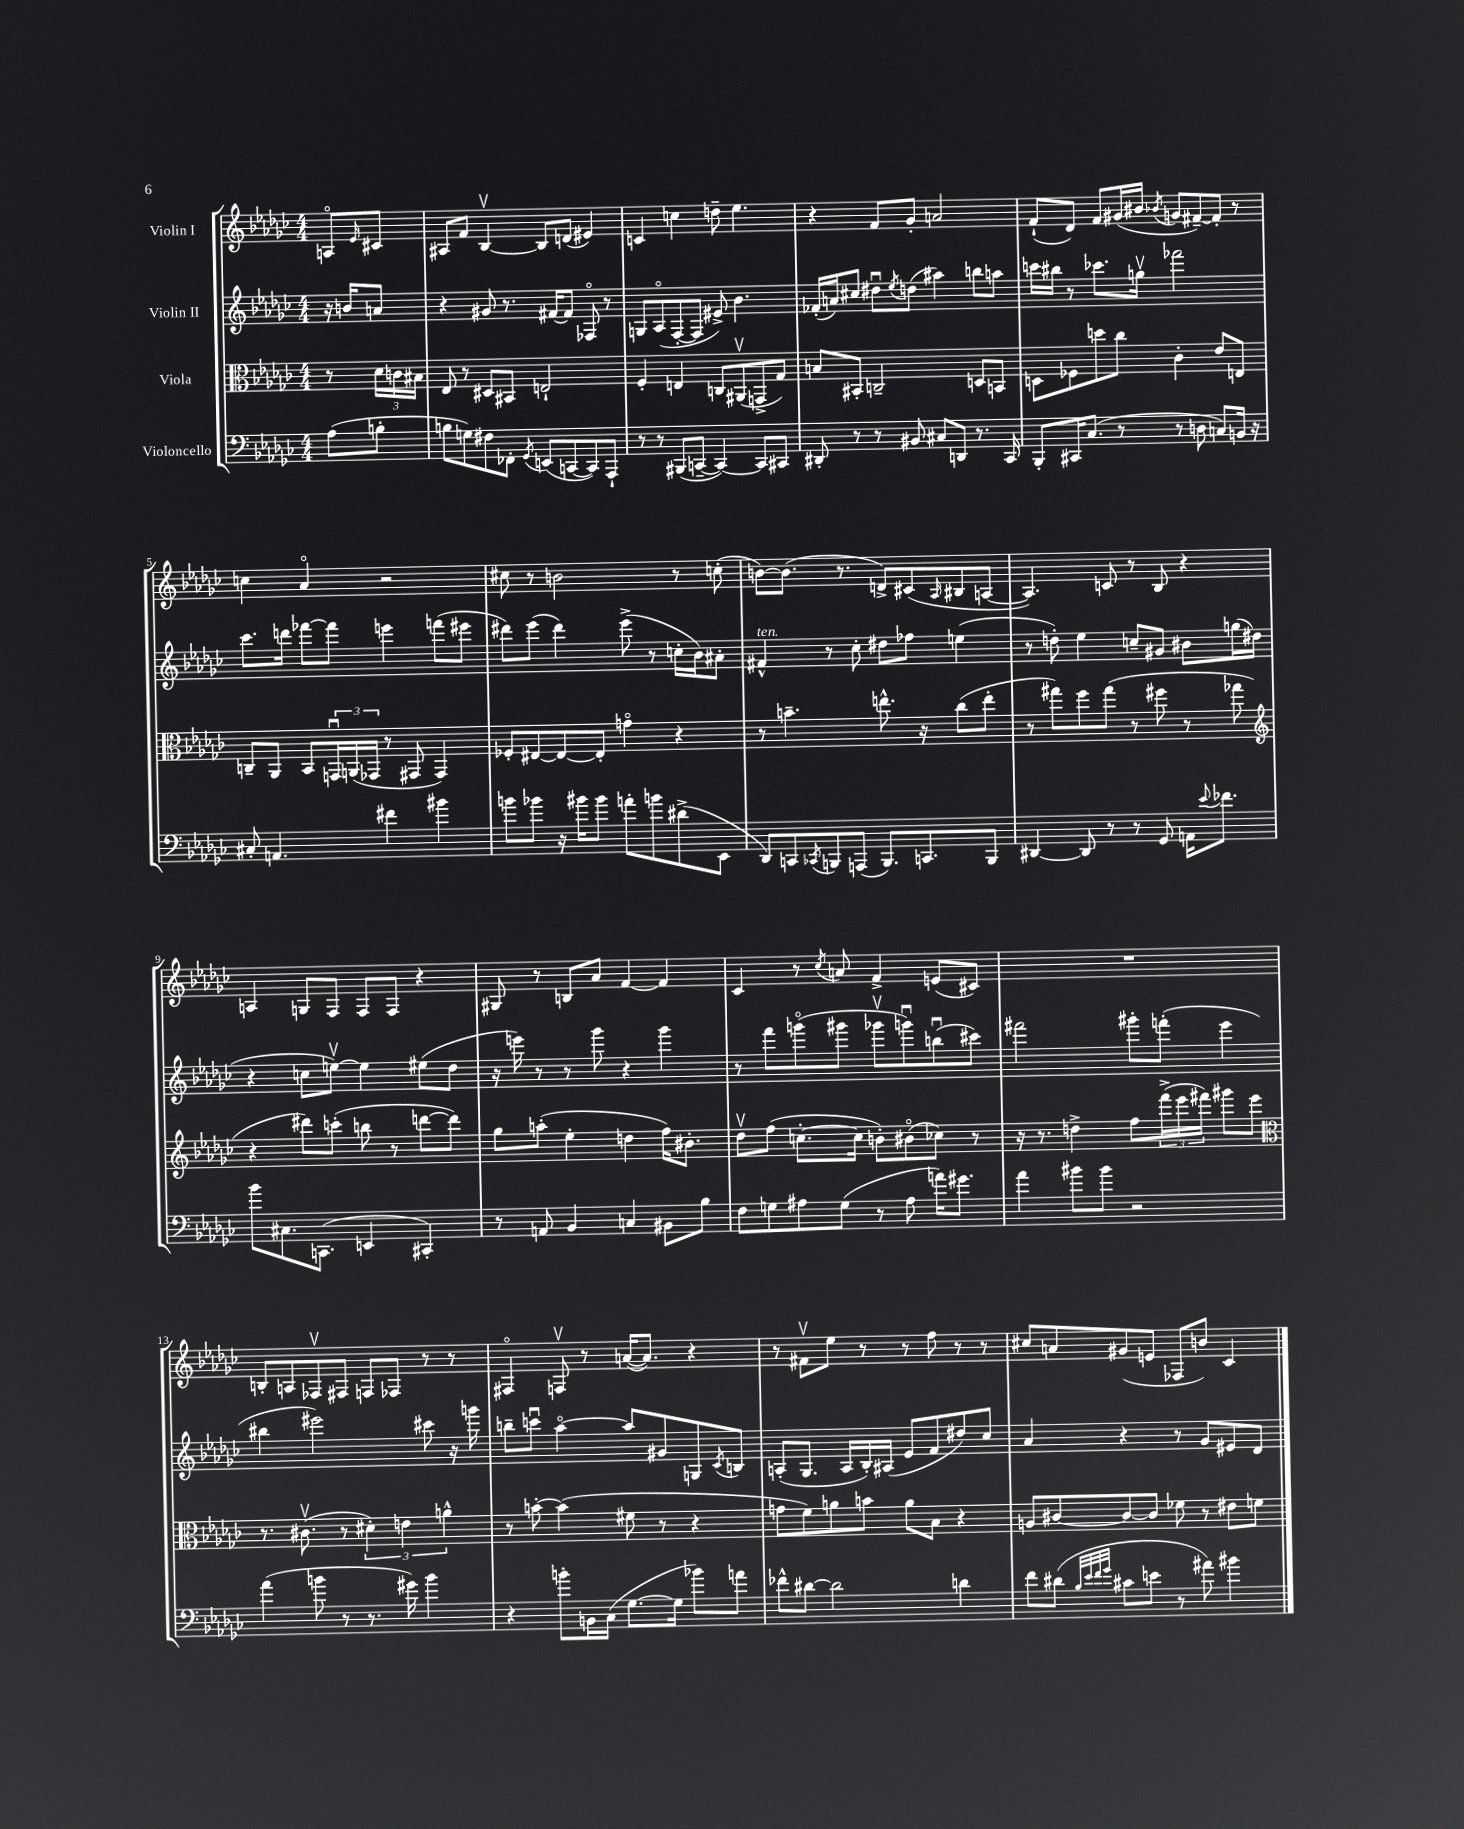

**kern	**kern	**kern	**kern
*part4	*part3	*part2	*part1
*staff4	*staff3	*staff2	*staff1
*I"Violoncello	*I"Viola	*I"Violin II	*I"Violin I
*clefF4	*clefC3	*clefG2	*clefG2
*k[b-e-a-d-g-c-]	*k[b-e-a-d-g-c-]	*k[b-e-a-d-g-c-]	*k[b-e-a-d-g-c-]
*M4/4	*M4/4	*M4/4	*M4/4
=	=	=	=
(8A-\L	8r	16r	8An/L
.	.	16bn/KL	.
.	.	.	16qqe-/
8Bn'\J	24d-\LL	8an/J	8c#X/J
.	24cn\	.	.
.	24B#X\JJ	.	.
=1	=1	=1	=1
8Bn\L	8E-/	4r	8A#X/L
8Gn\)	8r	.	8f/J
8F#X\	8D#X/L	8g#X/	[4B-v/
8FF-X'\J	8BB#X/J	8.r	.
8qGG-/	.	.	.
(8EEn/L	2En`/	.	8B-/L]
.	.	[16f#X/KL	.
[8CCn/	.	8f#/J]	(8dn/J
8CC/])	.	8F-X/	4e#X/)
8AAA-`/J	.	8r	.
=2	=2	=2	=2
8r	4F'/	8Gn/L	4cn/
8r	.	(8A-/	.
(8BBB#X/L	4En/	[8F'/	4ccn\
[8CCn~/J	.	8F/J]	.
4CC/_)	8Cn/L	8e#X^/)	8ddn~\
.	(8AA#Xv/	4.b-\	4.ee-\
8CC/L]	8GGn^/	.	.
8CC#X/J	8G-/J)	.	.
=3	=3	=3	=3
8DD#X'/	8Bn/L	(16f-X'/LL	4r
.	.	16an/J)	.
8r	8BB#X'/J	8cc#X/J	.
8r	2Cn~/	8dd#Xu\L	8f/L
.	.	8qee-/	.
8BB#X/	.	(8ddn\J	8g-'/J
8C#X/L	.	4aa#X\)	2an/
8DDn/J	.	.	.
8.r	8Dn/L	8bbn\L	.
.	8BBn/J	8aan\J	.
16CC-/	.	.	.
=4	=4	=4	=4
8BBB-'/L	8Dn\L	16cccn\LL	(8f`/L
.	.	16bb#X\JJ	.
16CC#X/K	8F-X\	8r	8d-/J)
(8.C-/J	.	.	.
.	8ddn\	8.ccc-X\L	8f/L
8r	8cc-\J	.	(16g#X/L
.	.	16ggnv\Jk	16b#X/JJ
.	.	.	8qb-X/
8r	4c-'\	2fff-X\	8gn/L
8Dn\	.	.	[8f#X~/)
8Cn/L)	8e-/L	.	8f#'/J]
16BBn/Jk	8En/J	.	8r
16r	.	.	.
!!LO:LB:g=z
=5	=5	=5	=5
8C#X'/	8Cn~/L	8.ccc-\L	4ccn\
4.AAn/	8AA-/J	.	.
.	.	16dddn\Jk	.
.	8BB-/L	[8fff-X\L	4a-/
.	24GGnu/L	8fff-\J]	.
.	(24AAn/	.	.
.	24GG-X/JJ	.	.
4f#X\	8r	4eeen\	2r
.	8GG#X/	.	.
4b#X\	4GG#/)	(8fffn\L	.
.	.	8eee#X\J	.
=6	=6	=6	=6
8bn\L	8F-X'/L	8ddd#X\L)	8cc#X\
8b-X\J	[8E#X/	(8eee-\J	8r
16r	8E#/_	4ddd#\)	2bn\
16b#X\KL	.	.	.
8b#\J	8E#'/J]	.	.
8an'\L	4gn\	(8eee-^\	.
8bn\	.	8r	.
(8d#X^\	4r	16ccn'\LL	8r
.	.	16b-\J)	.
8EE-\J	.	8a#X'\J	(8ccn'\
=7	=7	=7	=7
!	!	!LO:TX:a:i:t=ten.	!
8DD-/L)	8r	4f#X^^/	[8bn\L)
8CCn/	4.bn~\	.	(8.b\J]
8qCC-X/	.	.	.
8BBBn/	.	8r	.
.	.	.	8.r
(8AAAn/J	.	8cc-'\	.
8.BBB/L)	8.een^^\	8dd#X\L	8dn^/L)
.	.	8ff-X\J	(8c#X/
8.CCn/	16r	.	.
.	.	.	16qqA-/
.	(8cc-\L	(4een\	8B#X/
8BBB/J	8ee'\J	.	[8An/J
=8	=8	=8	=8
[4DD#X/	8r	8r	4.A/])
.	8gg#X\L)	8ddn'\)	.
8DD#/]	8ff\	4ee-\	.
8r	(8gg#\J	.	8cn/
8r	8r	8ccn~/L	8r
8GG-/	8ff#X\	8g#X/J	8B-/
16AAn\KL	8r	8b#X\L	4r
8qqe-/	.	.	.
8.f-X\J	.	.	.
.	8gg-X\	(16ggn\L	.
.	.	16dd#X\JJ	.
!!LO:LB:g=z
=9	=9	=9	=9
*	*clefG2	*	*
8b-\L	4r	4r	4An/
8.C#X\	.	.	.
.	8ddd#X\L)	8ccn\L	8Gn/L
(8.CCn\J	.	.	.
.	(8cccn'\J	[8eenv\J)	8F/J
4EEn/	8bbn\	4ee\]	8F/L
.	8r	.	8F/J
4CC#X'/)	[8dddn\L	(8ee#X\L	4r
.	8ddd\J])	8dd-\J	.
=10	=10	=10	=10
8r	8gg-\L	16r	8G#X/
.	.	16eeen\)	.
8AAn/	(8aan'\J	8r	8r
4BB-/	4ee-'\	8r	8Bn/L
.	.	8ggg-\	8a-/J
4Cn/	4ddn\	4r	[4f/
8BB#X\L	16ff\KL)	4ggg-\	4f/]
.	8.b#X'\J	.	.
8B-\J	.	.	.
=11	=11	=11	=11
8F\L	8dd-v\L	8r	4c-/
8Gn\	(8ff\J	8fff\L	.
8A#X\	[8.ccn'\L	(8gggn\	8r
.	.	.	8qcc-/
(8G\J	.	8ggg#X\J	8an/
.	16cc\Jk]	.	.
8r	8bn'\L)	8ggg-Xv\L	4f^/
8A#\	(8b#X\	8gggnu\)	.
16an\KL)	8cc-X\J)	(8bbnu\	(8en/L
8.g#X\J	.	.	.
.	8r	8ccc#X\J)	8c#X/J)
=12	=12	=12	=12
4a-\	16r	2fff#X\	1r
.	8.r	.	.
8b#X\L	4ddn^\	.	.
8b#\J	.	.	.
2r	8ff\L	8ggg#X'\L	.
.	(24fff^\L	(8fffn'\J	.
.	24eee-\	.	.
.	24fff#X\JJ)	.	.
.	8ggg#X\L	4eee-\	.
.	8eee-\J	.	.
!!LO:LB:g=z
=13	=13	=13	=13
*	*clefC3	*	*
(4a-\	8.r	4bb#X\	8Bn'/L
.	.	.	8An/
.	(8.c#Xv\	.	.
8bn\	.	2eee#X\)	8F-Xv/
8r	8r	.	8F#X/J
8.r	6d#X'\)	.	8Fn/L
.	.	.	8F-X/J
.	6en\	.	.
16g#X\)	.	.	.
4b\	.	8ccc#X\	8r
.	6an^^\	.	.
.	.	16r	8r
.	.	16gggn\	.
=14	=14	=14	=14
4r	8r	8bbn~\L	4F#X/
.	[8bn'\	8cccnu\J	.
8bn'\L	(4b\]	[4aa-\	8Fnv/
16BBn\L	.	.	8r
(16C-\JJ	.	.	.
[8.G-\L	8f#X\	8aa-/L]	([16an/KL
.	.	.	8.a/J])
.	8r	8g#X/	.
16G-\Jk]	.	.	.
8b-X\L)	4r	8Gn/	4r
.	.	8qc-/	.
8an\J	.	8Bn/J	.
=15	=15	=15	=15
8f-X^^\L	8gn\L	(8An'/L	8r
[8d#X\J	8f\)	8.G-/J	8f#Xv\L
2d#\]	8an\	.	8ee-\J
.	.	16A/LL	.
.	8bn\J	16B-'/)	8r
.	.	(16A#X/JJ	.
.	8a\L	8e-/L	8r
.	8B-\J	8f/	8ff\
4dn\	4r	8dd#X/)	8r
.	.	8cc-/J	8r
=16	=16	=16	=16
8f\L	8An/L	4a-/	8cc#X/L
(8d#X\J	[8c#X/	.	8an/
32qqB-/LLL	.	.	.
32qqe-/	.	.	.
32qqf/	.	.	.
32qqg-/JJJ	.	.	.
8c#X\L	8c#/_	4r	(8g#X/
8en\J	8c#/J]	.	8en/J
8r	8f-X\	8r	8F-X/L
8a#X\)	8r	8g-/L	8bn/J)
4b#X\	8e#X\L	8e#X/	4c-/
.	8fn\J	8d-/J	.
==	==	==	==
*-	*-	*-	*-
